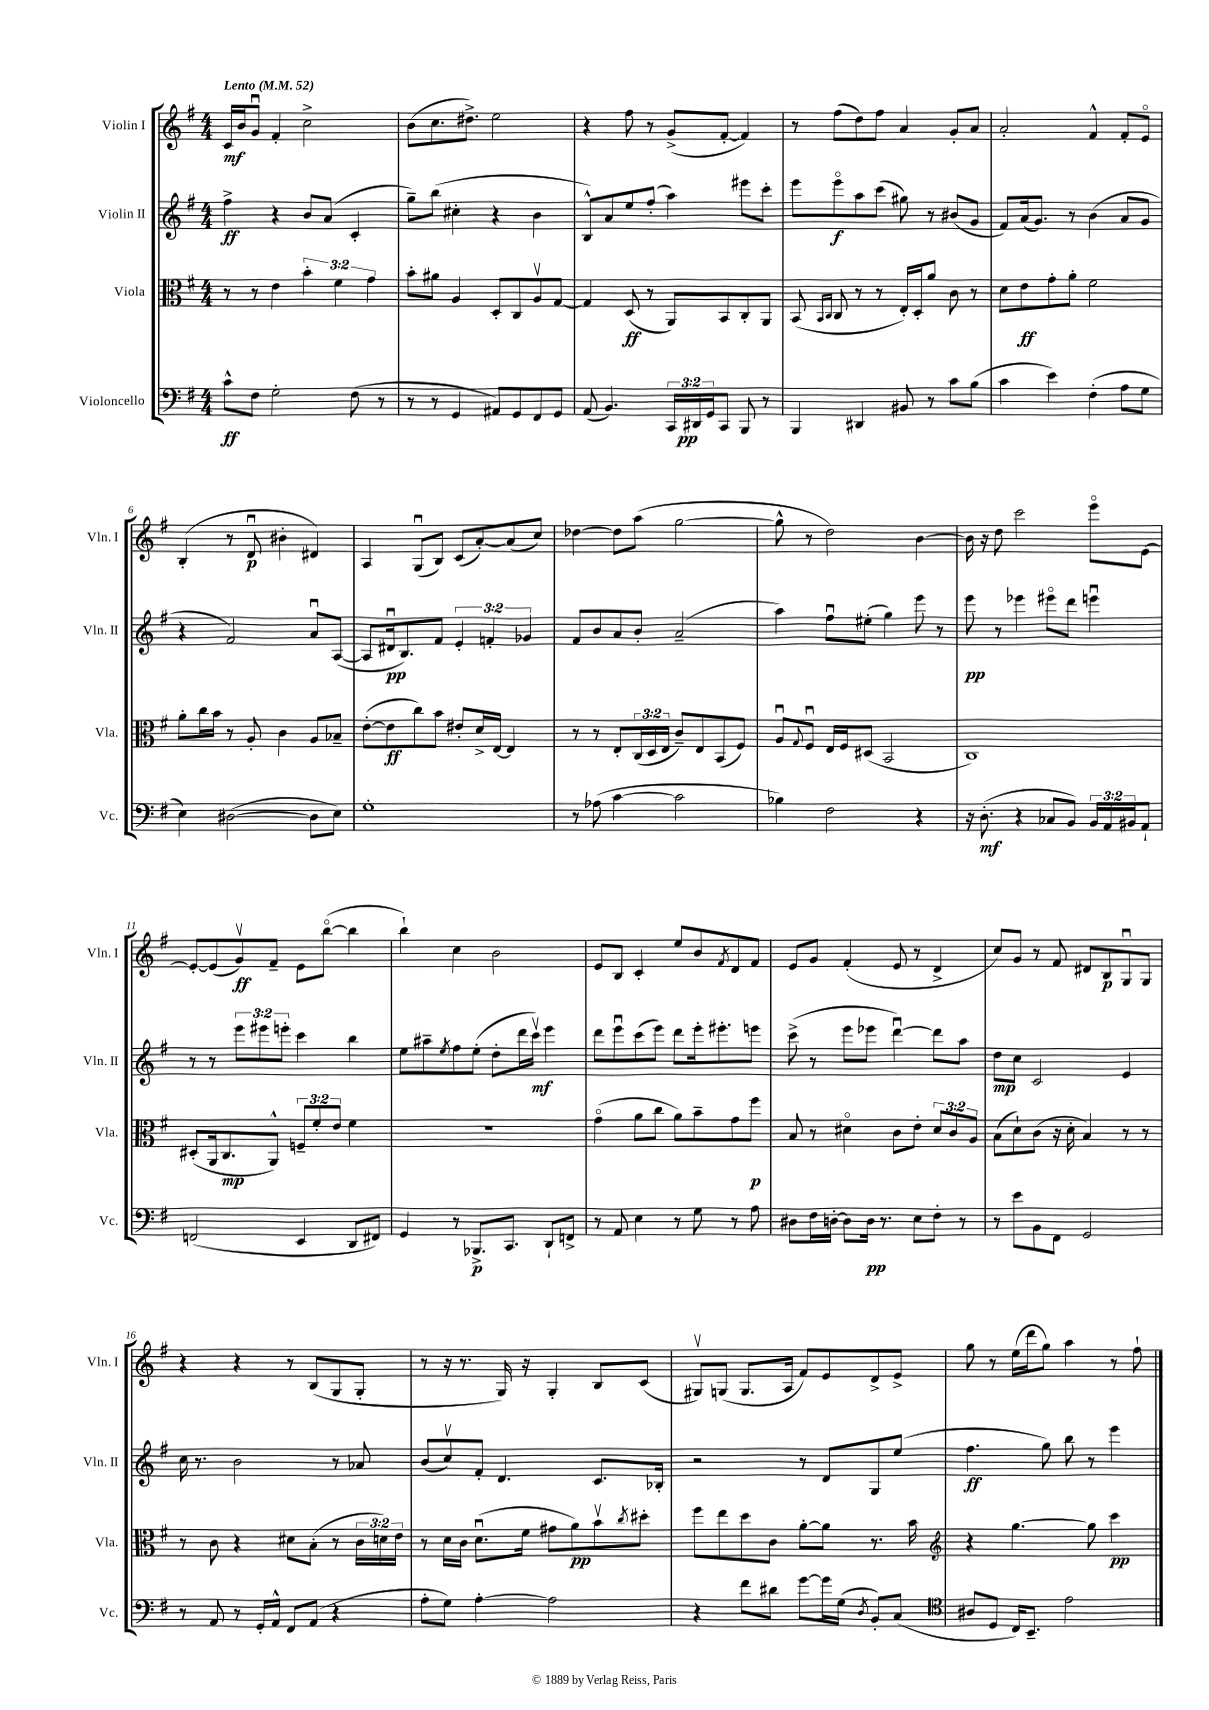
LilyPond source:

<<
\new StaffGroup <<
\new Staff = "s0" \with { instrumentName = "Violin I" shortInstrumentName = "Vln. I" } {
    \clef treble \key g \major \numericTimeSignature \time 4/4 \tempo "Lento" 4 = 52
    c'16\mf b'16 g'8\downbow fis'4-. c''2-> |
    b'8( c''8. dis''8.->) e''2 |
    r4 fis''8 r8 g'8->( fis'8~-. fis'4) |
    r8 fis''8( d''8) fis''8 a'4 g'8-. a'8 |
    a'2-. fis'4-^ fis'8-. e'8\flageolet |
    b4-.( r8 d'8\downbow\p bis'4-. dis'4) |
    a4 g8\downbow( b8) c'8( a'8~-.) a'8( c''8) |
    des''4~ des''8 a''8( g''2~ |
    g''8-^ r8 d''2) b'4~ |
    b'16 r16 d''8 c'''2 e'''8\flageolet e'8~ |
    e'8~-. e'8( g'8\upbow\ff) fis'8-- e'8 b''8~\flageolet( b''4 |
    b''4-!) c''4 b'2 |
    e'8 b8 c'4-. e''8 b'8 \acciaccatura { fis'8 } d'8 fis'8 |
    e'8 g'8 fis'4-.( e'8 r8 d'4-> |
    c''8) g'8 r8 fis'8 dis'8 b8\p g8\downbow g8 |
    r4 r4 r8 b8( g8 g8-. |
    r8 r16 r8. g16) r16 g4-. b8 c'8( |
    gis8\upbow) g8( g8. a16 fis'8) e'8 d'8-> e'8-> |
    g''8 r8 e''16( d'''16 g''8) a''4 r8 fis''8-! \bar "|." |
}
\new Staff = "s1" \with { instrumentName = "Violin II" shortInstrumentName = "Vln. II" } {
    \clef treble \key g \major \numericTimeSignature \time 4/4 \override Staff.TupletNumber.text = #tuplet-number::calc-fraction-text
    fis''4->\ff r4 b'8 a'8( c'4-. |
    g''8--) b''8( cis''4-. r4 b'4 |
    b8-^) a'8 e''8 fis''8-.( a''4) eis'''8 c'''8-. |
    e'''8 e'''8\flageolet\f a''8 c'''8( gis''8) r8 bis'8( g'8 |
    fis'8) a'16( g'8.) r8 b'4( a'8 g'8 |
    r4 fis'2) a'8\downbow a8~( |
    a8 dis'16\downbow\pp b8.) fis'8 \tuplet 3/2 { e'4-. f'4-. ges'4 } |
    fis'8 b'8 a'8 b'8-. a'2--( |
    a''4) fis''8\downbow eis''8-.( g''4) e'''8 r8 |
    e'''8\pp r8 ees'''4 eis'''8\flageolet d'''8 e'''4\downbow |
    r8 r8 \tuplet 3/2 { e'''8 eis'''8 e'''8-. } c'''4 b''4 |
    e''8 ais''8-- \acciaccatura { e''8 } fis''8 e''8-.( d''8-. d'''16 c'''16\upbow\mf) e'''4 |
    d'''8 e'''8\downbow c'''8( e'''8) d'''8 e'''16-. eis'''8.-. e'''8 |
    c'''8->( r8 e'''8 ees'''8 d'''4~\downbow) d'''8 a''8 |
    d''8\mp c''8 c'2 e'4 |
    c''16 r8. b'2 r8 aes'8 |
    b'8( c''8\upbow) fis'8-. d'4. c'8. bes16-. |
    r2 r8 d'8 g8 e''8( |
    fis''4.\ff g''8) b''8 r8 e'''4 \bar "|." |
}
\new Staff = "s2" \with { instrumentName = "Viola" shortInstrumentName = "Vla." } {
    \clef alto \key g \major \numericTimeSignature \time 4/4 \override Staff.TupletNumber.text = #tuplet-number::calc-fraction-text
    r8 r8 e'4 \tuplet 3/2 { b'4-. fis'4 g'4 } |
    b'8-. ais'8 a4 d8-. c8 a8\upbow g8~ |
    g4 d8\ff( r8 a,8) b,8 c8-. a,8 |
    b,8( \grace { b,16 c16 } c8 r8 r8 e16-.) d16-. a'8 c'8 r8 |
    d'8 e'8\ff g'8-. a'8-. fis'2 |
    a'8-. c''16 b'16 r8 a8-. c'4 a8 bes8-- |
    e'8~-.( e'8\ff c''8) b'8 eis'8-. d'16-> e16~ e4 |
    r8 r8 e8-. \tuplet 3/2 { c16( d16 e16 } c'8--) e8 b,8( fis8) |
    a8\downbow \appoggiatura { g8 } fis8\downbow e16 fis16 dis8( b,2 |
    c1) |
    dis8-.( a,16 c8.\mp a,8-^) \tuplet 3/2 { f8-- fis'8-. e'8 } fis'4 |
    R1 |
    g'4\flageolet( a'8 c''8 a'8) b'8-- g'8 fis''8\p |
    b8 r8 dis'4\flageolet c'8 e'8-. \tuplet 3/2 { dis'8 c'8 a8 } |
    b8( d'8-!) c'8( r16 d'16-. b4) r8 r8 |
    r8 c'8 r4 dis'8 b8-.( r8 \tuplet 3/2 { c'16 d'16) e'16 } |
    r8 d'16 c'16 d'8.\downbow( fis'16 gis'8 a'8\pp) b'8\upbow \acciaccatura { c''8 } dis''8-. |
    fis''8 e''8 d''8 c'8 a'8~-. a'8 r8. b'16 |
    \clef treble r4 g''4.~ g''8 c'''4\pp \bar "|." |
}
\new Staff = "s3" \with { instrumentName = "Violoncello" shortInstrumentName = "Vc." } {
    \clef bass \key g \major \numericTimeSignature \time 4/4 \override Staff.TupletNumber.text = #tuplet-number::calc-fraction-text
    c'8-^\ff fis8 g2-. fis8( r8 |
    r8 r8 g,4 ais,8) g,8 fis,8 g,8 |
    a,8( b,4.) \tuplet 3/2 { c,16 dis,16\pp g,16 } c,8 b,,8 r8 |
    b,,4 dis,4 bis,8 r8 c'8 b8( |
    c'4 e'4) fis4-.( a8 g8 |
    e4) dis2~( dis8 e8) |
    g1-. |
    r8 aes8( c'4~ c'2 |
    bes4) fis2 r4 |
    r16 d8.-.\mf( r4 ces8 b,8) \tuplet 3/2 { b,16 a,16 bis,16 } a,8-! |
    f,2( e,4 d,8 fis,8) |
    g,4 r8 bes,,8.->\p c,8. d,8-! f,8-> |
    r8 a,8 e4 r8 g8 r8 a8 |
    dis8 fis16 d16~-. d8 d16\pp r8. e8 fis8-. r8 |
    r8 e'8 b,8 fis,8 g,2 |
    r8 a,8 r8 g,16-. a,16-^ fis,8 a,8( r4 |
    a8-. g8) a4~-. a2 |
    r4 fis'8 dis'8 g'8~ g'16 g16( \acciaccatura { d8 } b,8-.) c8( |
    \clef tenor ais8 d8 c16) b,8.-- e'2 \bar "|." |
}
>>
>>
